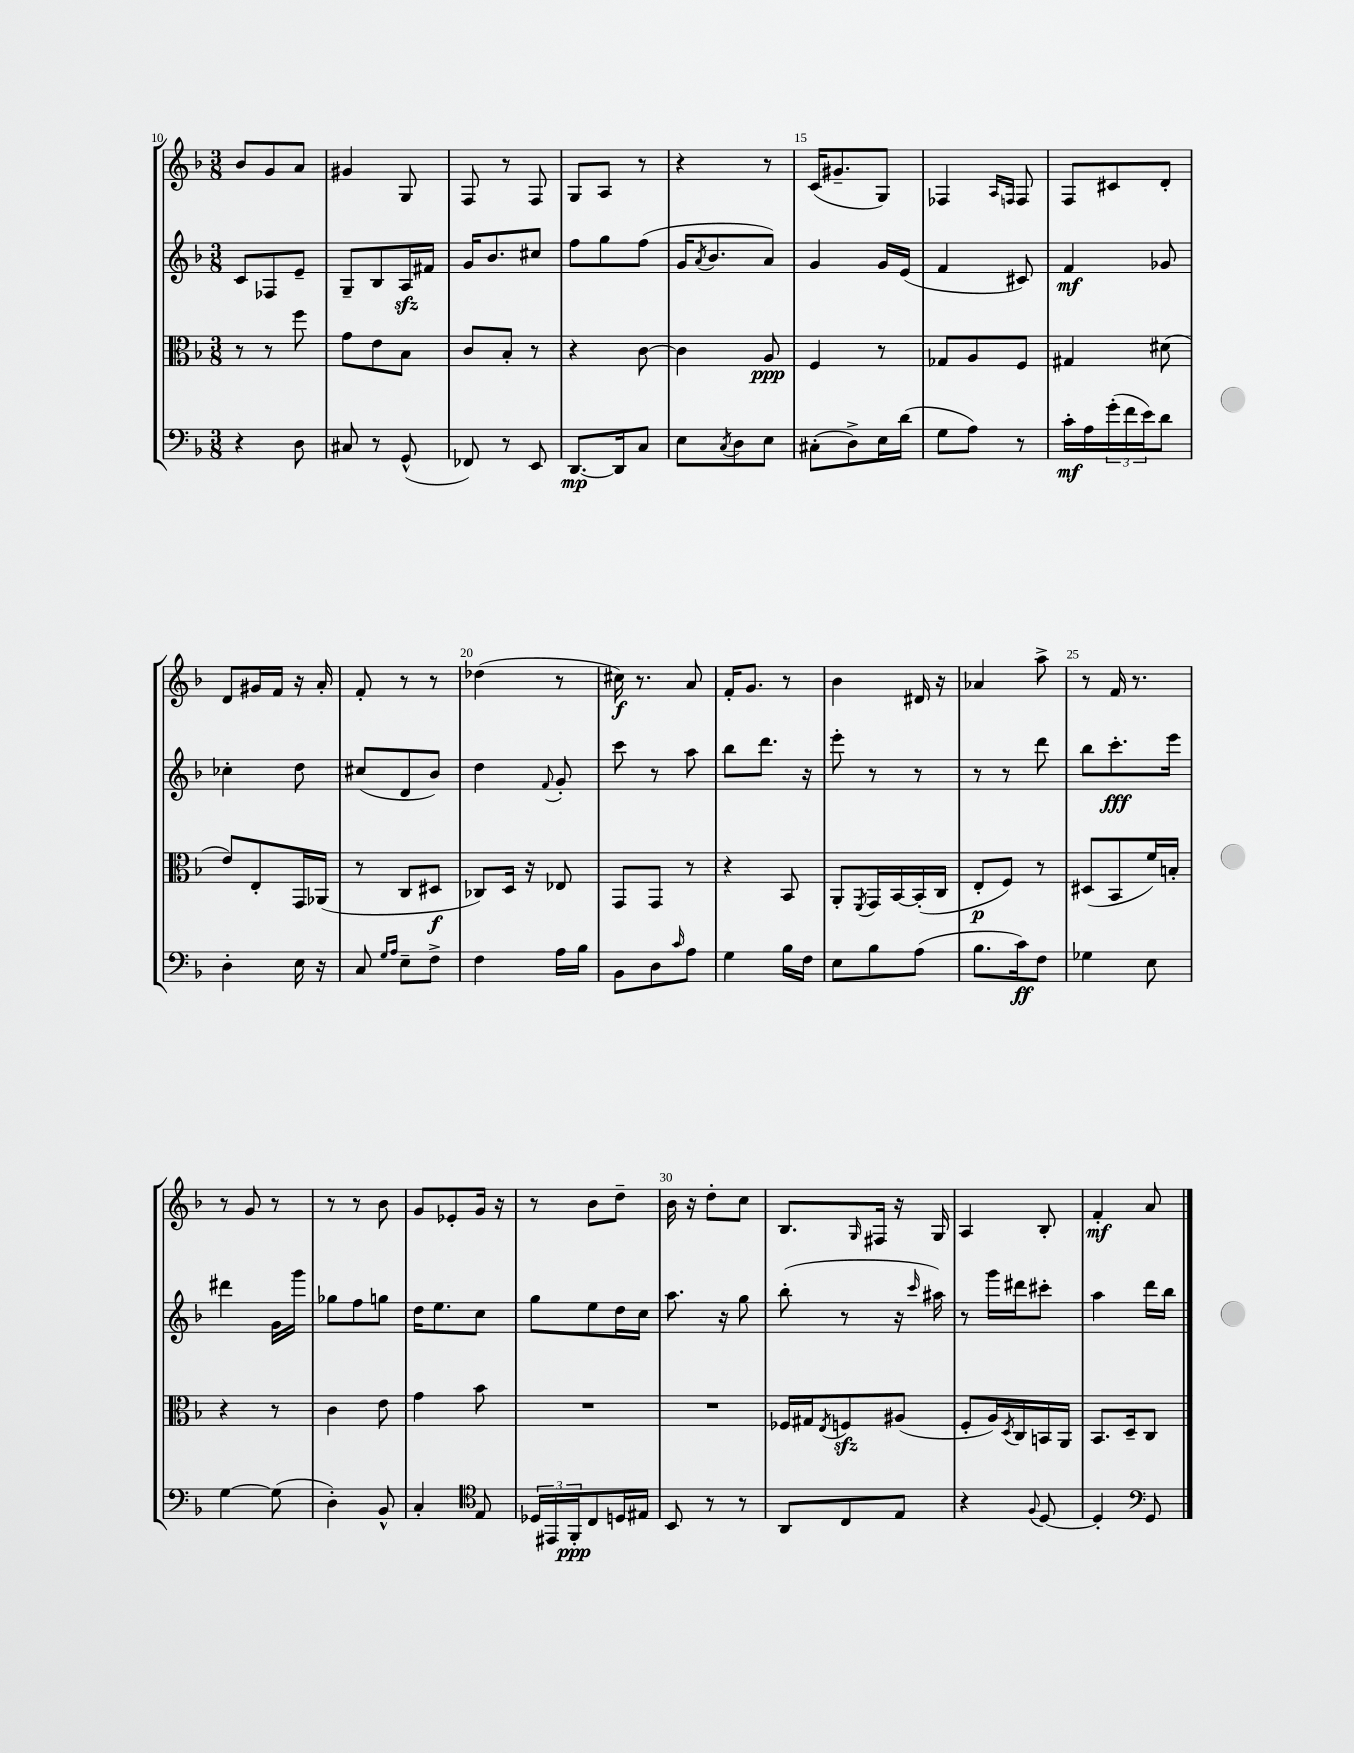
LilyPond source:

<<
\new StaffGroup <<
\new Staff = "s0" {
    \clef treble \key f \major \numericTimeSignature \time 3/8
    bes'8 g'8 a'8 |
    gis'4 g8 |
    f8 r8 f8 |
    g8 a8 r8 |
    r4 r8 |
    c'16( gis'8.-- g8) |
    fes4 \grace { a16 f16 } f8 |
    f8 cis'8 d'8-. |
    d'8 gis'16 f'16 r16 a'16-. |
    f'8-. r8 r8 |
    des''4( r8 |
    cis''16\f) r8. a'8 |
    f'16-. g'8. r8 |
    bes'4 dis'16 r16 |
    aes'4 a''8-> |
    r8 f'16 r8. |
    r8 g'8 r8 |
    r8 r8 bes'8 |
    g'8 ees'8-. g'16 r16 |
    r8 bes'8 d''8-- |
    bes'16 r16 d''8-. c''8 |
    bes8. \grace { g16 } fis16 r16 g16 |
    a4 bes8-. |
    f'4-.\mf a'8 \bar "|." |
}
\new Staff = "s1" {
    \clef treble \key f \major \numericTimeSignature \time 3/8
    c'8 fes8 e'8-- |
    g8-- bes8 a16\sfz fis'16 |
    g'16 bes'8. cis''8 |
    f''8 g''8 f''8( |
    g'16 \acciaccatura { a'8 } bes'8. a'8) |
    g'4 g'16 e'16( |
    f'4 cis'8) |
    f'4\mf ges'8 |
    ces''4-. d''8 |
    cis''8( d'8 bes'8) |
    d''4 \appoggiatura { f'8 } g'8-. |
    c'''8 r8 a''8 |
    bes''8 d'''8. r16 |
    e'''8-. r8 r8 |
    r8 r8 d'''8 |
    bes''8 c'''8.-.\fff e'''16 |
    dis'''4 g'16 g'''16 |
    ges''8 f''8 g''8 |
    d''16 e''8. c''8 |
    g''8 e''8 d''16 c''16 |
    a''8. r16 g''8 |
    bes''8-.( r8 r16 \grace { c'''16 } ais''16) |
    r8 g'''16 dis'''16 cis'''8-. |
    a''4 d'''16 bes''16 \bar "|." |
}
\new Staff = "s2" {
    \clef alto \key f \major \numericTimeSignature \time 3/8
    r8 r8 f''8 |
    g'8 e'8 bes8 |
    c'8 bes8-. r8 |
    r4 c'8~ |
    c'4 a8\ppp |
    f4 r8 |
    ges8 a8 f8 |
    gis4 dis'8( |
    e'8) e8-. g,16 aes,16( |
    r8 c8 dis8\f |
    ces8) d16 r16 ees8 |
    g,8 g,8 r8 |
    r4 bes,8 |
    a,8-. \acciaccatura { f,8 } g,16 bes,16~ bes,16-.( c16 |
    e8-.\p f8) r8 |
    dis8( bes,8 f'16) b16-. |
    r4 r8 |
    c'4 e'8 |
    g'4 bes'8 |
    R4. |
    R4. |
    fes16 gis16 \acciaccatura { e8 } f8\sfz ais8( |
    f8-. a16) \acciaccatura { d8 } c16 b,16 a,16 |
    bes,8. d16-- c8 \bar "|." |
}
\new Staff = "s3" {
    \clef bass \key f \major \numericTimeSignature \time 3/8
    r4 d8 |
    cis8 r8 g,8-^( |
    fes,8) r8 e,8 |
    d,8.~\mp d,16 c8 |
    e8 \acciaccatura { c8 } d8 e8 |
    cis8-.( d8->) e16 d'16( |
    g8 a8) r8 |
    c'16-.\mf a16 \tuplet 3/2 { g'16-.( f'16 e'16) } d'8 |
    d4-. e16 r16 |
    c8 \grace { g16 a16 } e8-- f8-> |
    f4 a16 bes16 |
    bes,8 d8 \grace { c'16 } a8 |
    g4 bes16 f16 |
    e8 bes8 a8( |
    bes8. c'16\ff) f8 |
    ges4 e8 |
    g4~ g8( |
    d4-.) bes,8-^ |
    c4-. \clef tenor e8 |
    \tuplet 3/2 { des16 eis,16 f,16-.\ppp } c8 d16 eis16 |
    bes,8 r8 r8 |
    a,8 c8 e8 |
    r4 \appoggiatura { f8 } d8~ |
    d4-. \clef bass g,8 \bar "|." |
}
>>
>>
\layout { \context { \Score currentBarNumber = #10 \override BarNumber.break-visibility = ##(#f #t #t) barNumberVisibility = #(every-nth-bar-number-visible 5) } }
